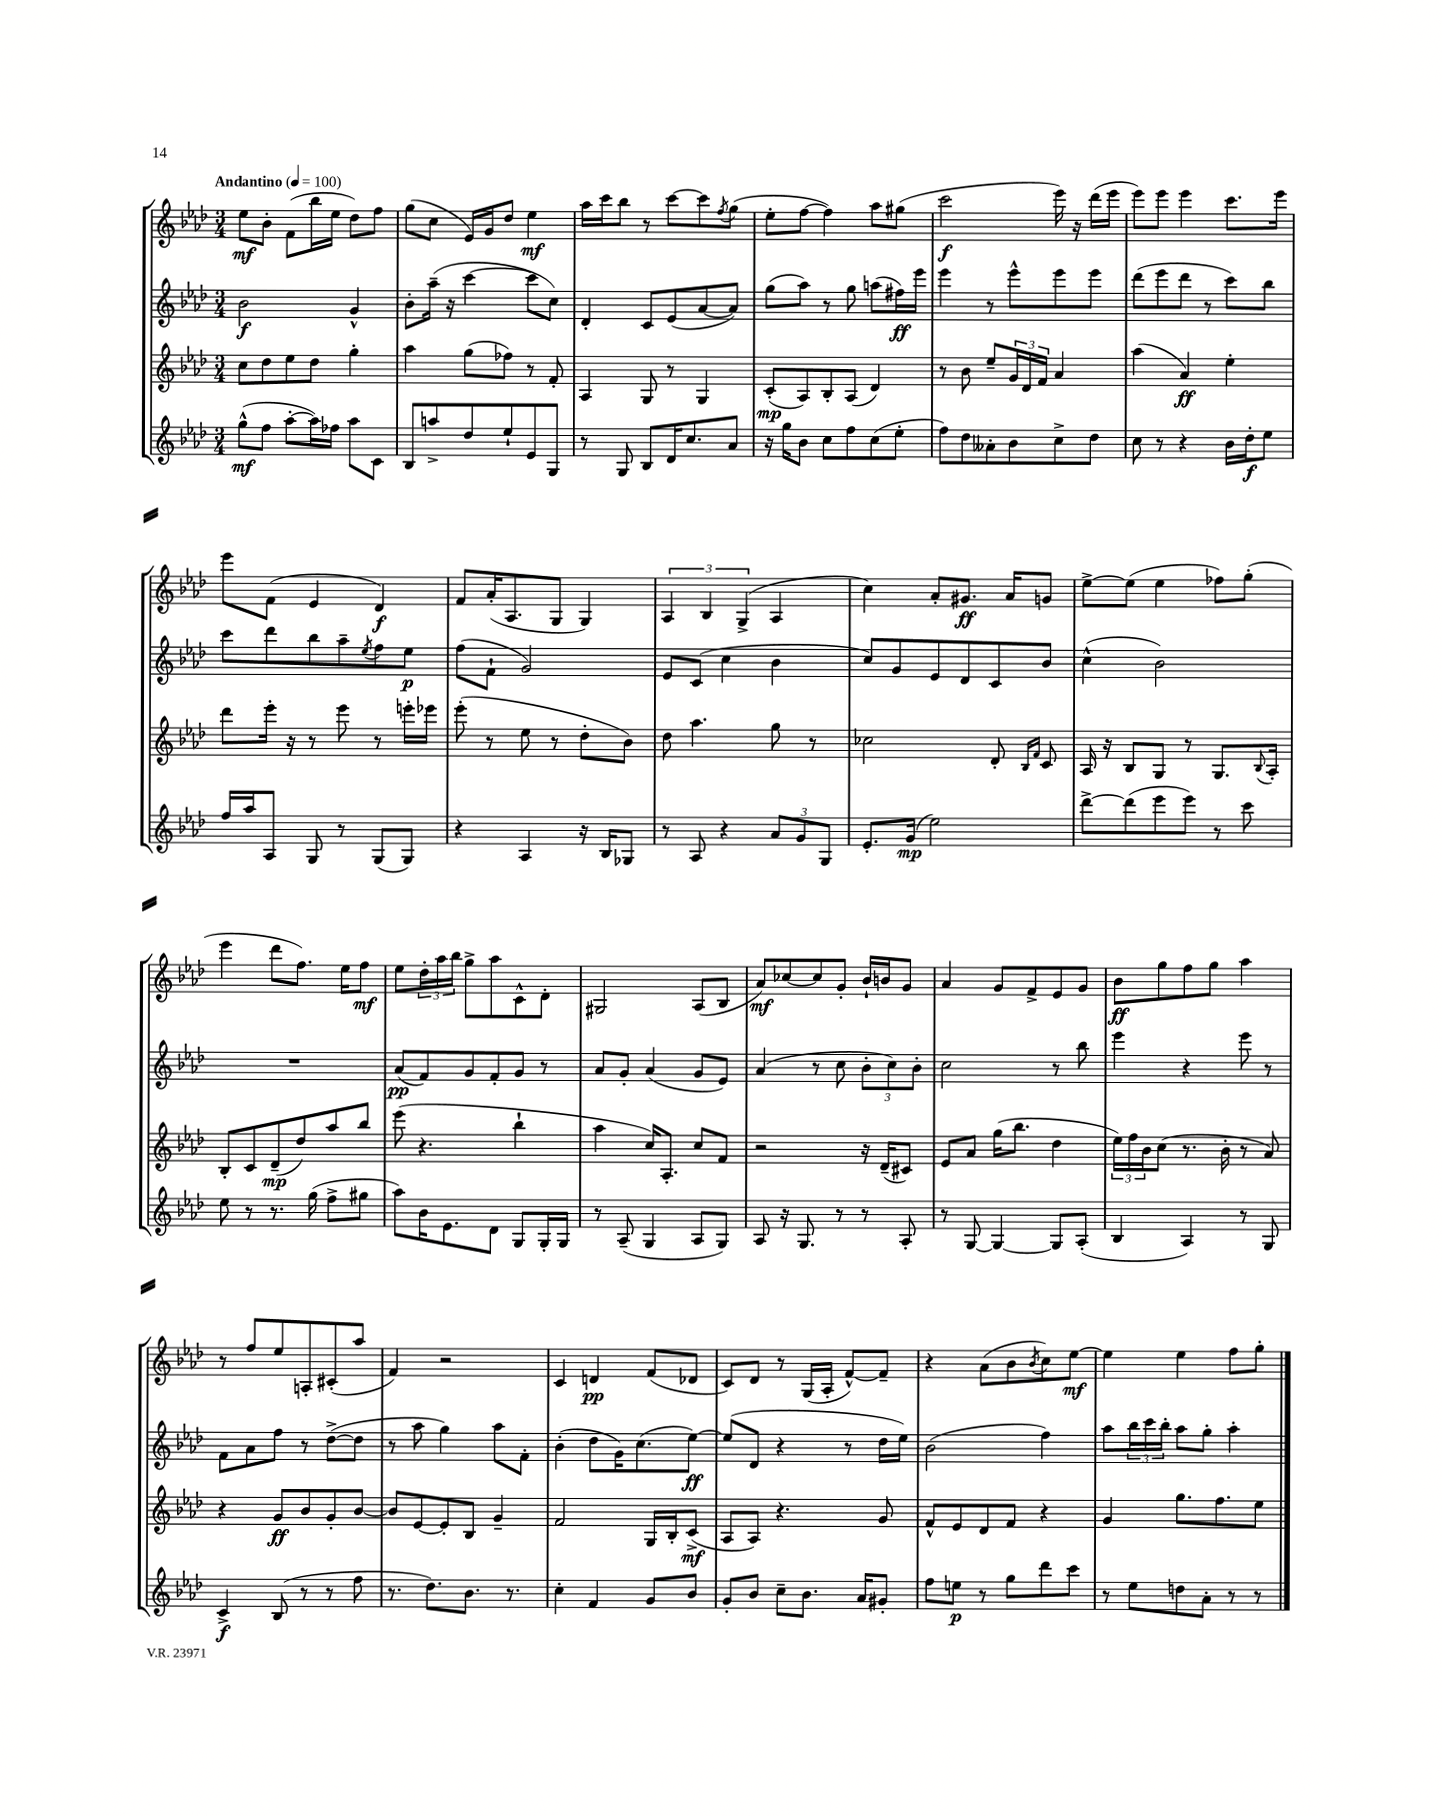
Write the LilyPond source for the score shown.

<<
\new StaffGroup <<
\new Staff = "s0" {
    \clef treble \key aes \major \numericTimeSignature \time 3/4 \tempo "Andantino" 4 = 100
    ees''8\mf bes'8-. f'8( bes''16 ees''16 des''8) f''8 |
    g''8( c''8 ees'16) g'16 des''8 ees''4\mf |
    aes''16 c'''16 bes''8 r8 c'''8~ c'''8 \acciaccatura { f''8 } g''8( |
    ees''8-. f''8~ f''4) aes''8 gis''8( |
    c'''2\f ees'''16) r16 des'''16( ees'''16 |
    ees'''8) ees'''8 ees'''4 c'''8. ees'''16 |
    ees'''8 f'8( ees'4 des'4\f) |
    f'8 aes'16-.( aes8. g8 g4) |
    \tuplet 3/2 { aes4 bes4 g4->( } aes4 |
    c''4) aes'8-. gis'8.\ff aes'16 g'8 |
    ees''8~-> ees''8( ees''4 fes''8) g''8-.( |
    ees'''4 des'''8 f''8.) ees''16 f''8\mf |
    ees''8 \tuplet 3/2 { des''16-. aes''16 bes''16 } g''8-> aes''8 c'8-^ des'8-. |
    gis2 aes8( bes8 |
    aes'8\mf) ces''8~ ces''8 g'8-. bes'16-! b'16 g'8 |
    aes'4 g'8 f'8-> ees'8 g'8 |
    bes'8\ff g''8 f''8 g''8 aes''4 |
    r8 f''8 ees''8 a8-. cis'8-.( aes''8 |
    f'4) r2 |
    c'4 d'4\pp f'8( des'8 |
    c'8) des'8 r8 g16( aes16-. f'8~-^) f'8-- |
    r4 aes'8( bes'8 \acciaccatura { bes'8 } c''8) ees''8~\mf |
    ees''4 ees''4 f''8 g''8-. \bar "|." |
}
\new Staff = "s1" {
    \clef treble \key aes \major \numericTimeSignature \time 3/4
    bes'2\f g'4-^ |
    bes'8-. aes''16--( r16 c'''4~ c'''8 c''8) |
    des'4-. c'8 ees'8( aes'8~ aes'8) |
    g''8( aes''8) r8 g''8 a''8( fis''16\ff) ees'''16 |
    ees'''4 r8 ees'''8-^ ees'''8 ees'''8 |
    des'''8( ees'''8 des'''8 r8 c'''8) bes''8 |
    c'''8 des'''8 bes''8 aes''8-- \acciaccatura { ees''8 } f''8 ees''8\p |
    f''8( f'8-! g'2) |
    ees'8 c'8( c''4 bes'4 |
    c''8) g'8 ees'8 des'8 c'8 bes'8 |
    c''4-^( bes'2) |
    R2. |
    aes'8\pp( f'8) g'8 f'8-. g'8 r8 |
    aes'8 g'8-. aes'4( g'8 ees'8) |
    aes'4( r8 c''8 \tuplet 3/2 { bes'8-. c''8) bes'8-. } |
    c''2 r8 bes''8 |
    ees'''4 r4 ees'''8 r8 |
    f'8 aes'8 f''8 r8 des''8~->( des''8 |
    r8 aes''8 g''4) aes''8 f'8-. |
    bes'4-.( des''8 g'16) c''8.( ees''8~\ff) |
    ees''8( des'8 r4 r8 des''16 ees''16) |
    bes'2( f''4) |
    aes''8 \tuplet 3/2 { bes''16 c'''16 bes''16-. } aes''8 g''8-. aes''4-. \bar "|." |
}
\new Staff = "s2" {
    \clef treble \key aes \major \numericTimeSignature \time 3/4
    c''8 des''8 ees''8 des''8 g''4-. |
    aes''4 g''8( fes''8) r8 f'8-. |
    aes4 g8 r8 g4 |
    c'8-.\mp( aes8) bes8-. aes8( des'4) |
    r8 bes'8 ees''8-- \tuplet 3/2 { g'16 des'16 f'16 } aes'4 |
    aes''4( aes'4\ff) ees''4-. |
    des'''8 ees'''16-. r16 r8 ees'''8 r8 e'''16-. ees'''16 |
    ees'''8-.( r8 ees''8 r8 des''8-. bes'8) |
    des''8 aes''4. g''8 r8 |
    ces''2 des'8-. \grace { bes16 f'16 } c'8 |
    aes16 r16 bes8 g8 r8 g8. \appoggiatura { bes8 } aes16-. |
    bes8-. c'8 des'8--\mp( des''8) aes''8 bes''8 |
    ees'''8( r4. bes''4-! |
    aes''4 c''16) aes8.-. c''8 f'8 |
    r2 r16 des'16--( cis'8) |
    ees'8 aes'8 g''16( bes''8. des''4 |
    \tuplet 3/2 { ees''16) f''16 bes'16 } c''8( r8. bes'16-. r8 aes'8) |
    r4 g'8\ff bes'8 g'8-. bes'8~ |
    bes'8 ees'8~ ees'8-. bes8 g'4-- |
    f'2 g16 bes16-. c'8->\mf( |
    aes8 aes8) r4. g'8 |
    f'8-^ ees'8 des'8 f'8 r4 |
    g'4 g''8. f''8. ees''8 \bar "|." |
}
\new Staff = "s3" {
    \clef treble \key aes \major \numericTimeSignature \time 3/4
    g''8-^\mf( f''8 aes''8~-. aes''16) fes''16 aes''8 c'8 |
    bes8 a''8-> des''8 ees''8-! ees'8 g8 |
    r8 g8 bes8 des'16 c''8. aes'8 |
    r16 g''16 bes'8 c''8 f''8 c''8( ees''8-. |
    f''8) des''8 aeses'8-. bes'8 c''8-> des''8 |
    c''8 r8 r4 bes'16 des''16-.\f ees''8 |
    f''16 aes''16 aes8 g8 r8 g8( g8) |
    r4 aes4 r16 bes16 ges8 |
    r8 aes8 r4 \tuplet 3/2 { aes'8 g'8 g8 } |
    ees'8.-. g'16\mp( ees''2) |
    des'''8~-> des'''8( ees'''8 ees'''8) r8 c'''8 |
    ees''8 r8 r8. g''16( f''8-> gis''8 |
    aes''8) bes'16 ees'8. des'8 g8 g16-. g16 |
    r8 aes8--( g4 aes8 g8) |
    aes8 r16 g8. r8 r8 aes8-. |
    r8 g8~ g4~ g8 aes8-.( |
    bes4 aes4) r8 g8 |
    c'4->\f bes8( r8 r8 f''8 |
    r8. des''8.) bes'8. r8. |
    c''4-. f'4 g'8 bes'8 |
    g'8-. bes'8 c''8-- bes'8. aes'16 gis'8-. |
    f''8 e''8\p r8 g''8 des'''8 c'''8 |
    r8 ees''8 d''8 aes'8-. r8 r8 \bar "|." |
}
>>
>>
\layout { \context { \Score \remove "Bar_number_engraver" } }
